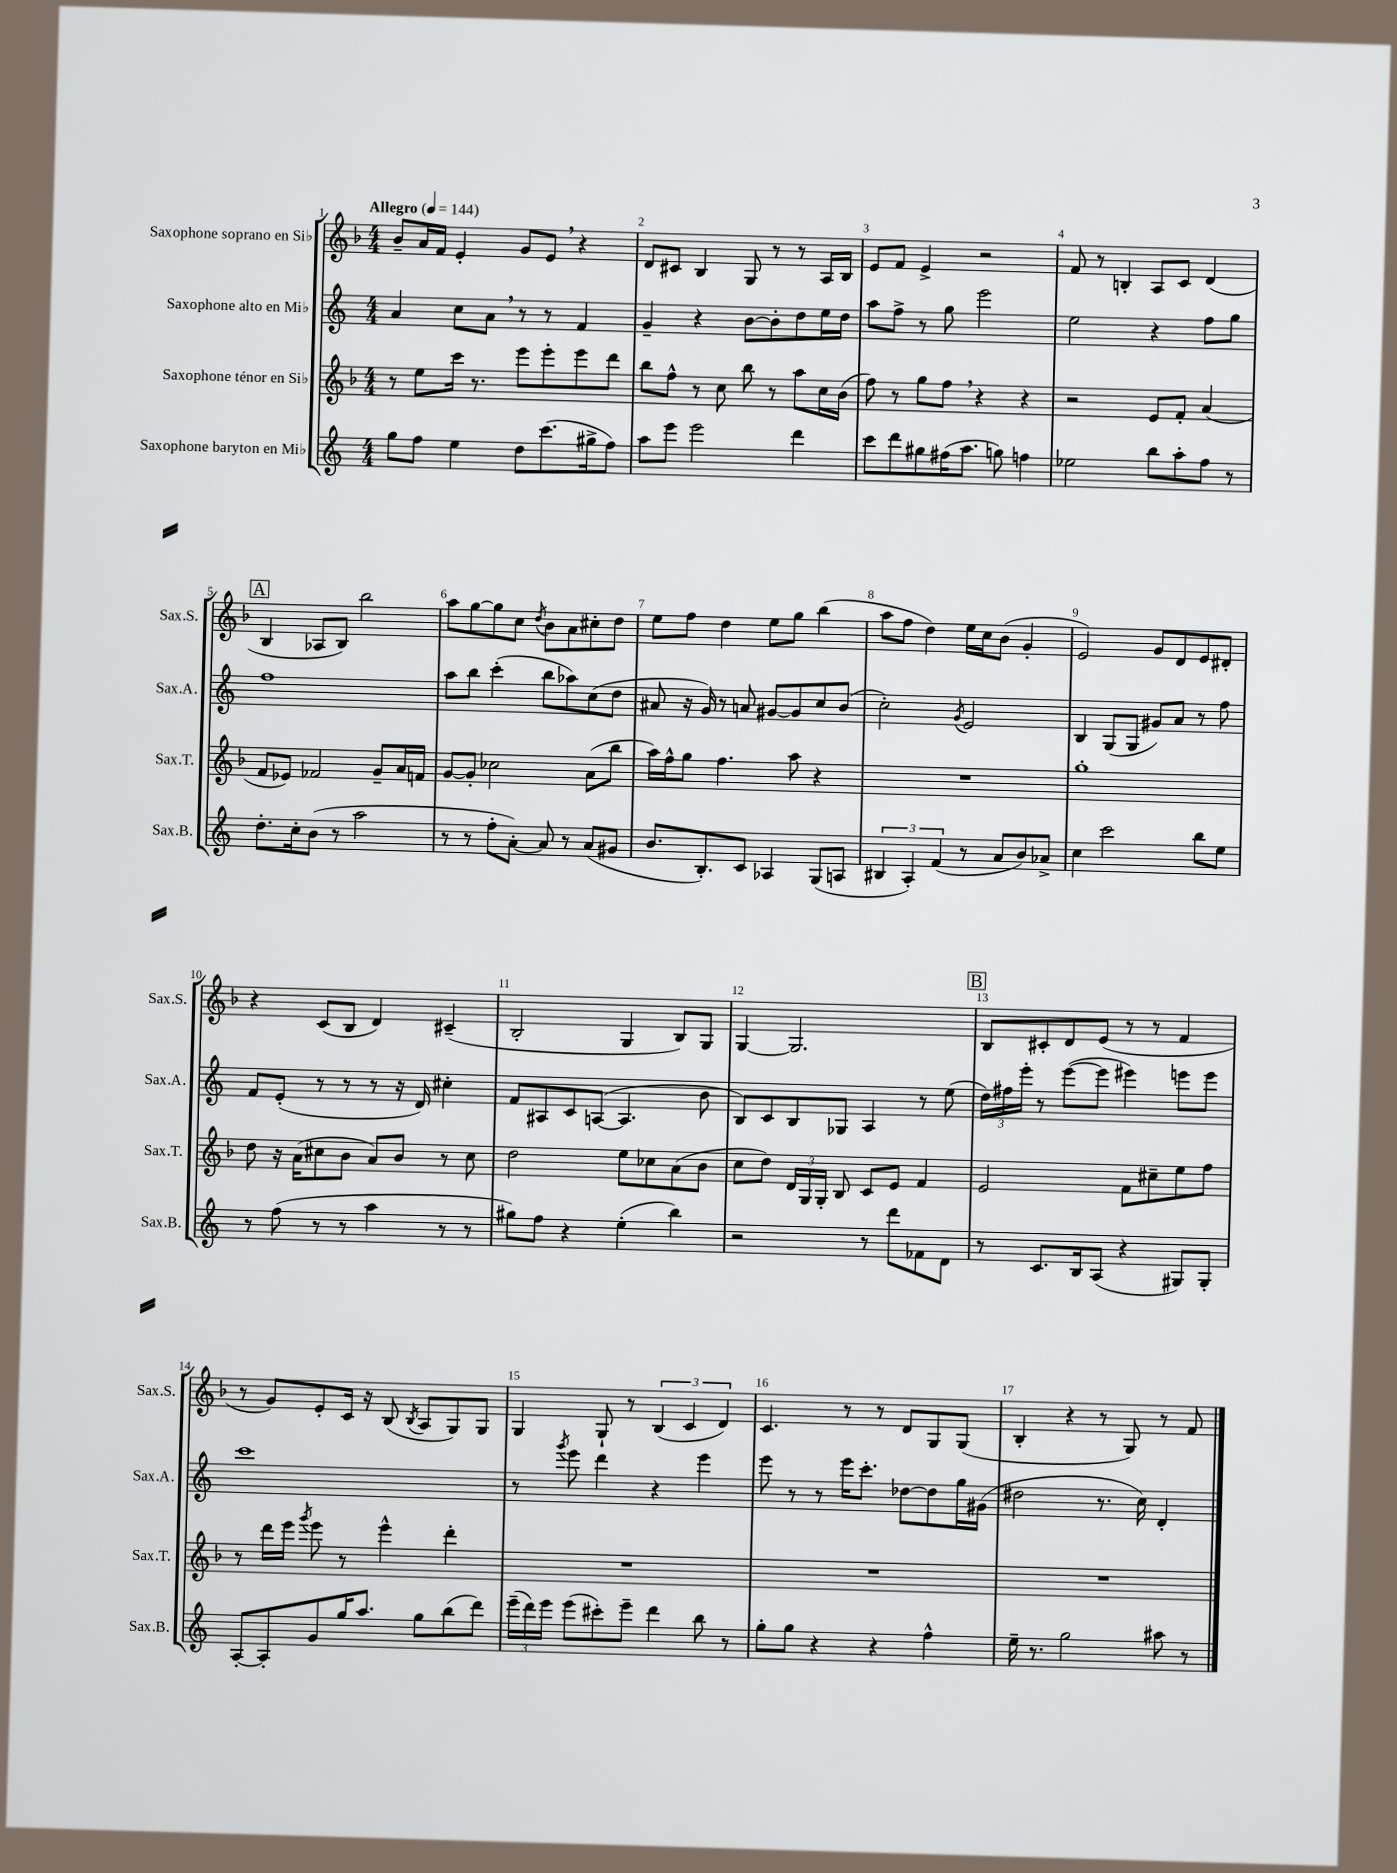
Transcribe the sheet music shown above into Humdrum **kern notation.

**kern	**kern	**kern	**kern
*staff4	*staff3	*staff2	*staff1
*clefG2	*clefG2	*clefG2	*clefG2
*k[]	*k[b-]	*k[]	*k[b-]
*M4/4	*M4/4	*M4/4	*M4/4
*MM144	*MM144	*MM144	*MM144
8gg\L	8r	4a/	8b-~/L
8ff\J	8ee\L	.	16a/L
.	.	.	16f/JJ
4ee\	16ccc\Jk	8cc\L	4e'/
.	8.r	.	.
.	.	8a\J	.
8dd\L	8eee\L	8r	8g/L
(8.ccc\	8eee'\	8r	8e/J
.	8eee\	4f/	4r
16gg#^\k	.	.	.
8ff\J)	8ddd\J	.	.
=	=	=	=
8aa\L	8bb-\L	4g~/	8d/L
8eee\J	8ff^^\J	.	8c#/J
2eee\	8r	4r	4B-/
.	8cc\	.	.
.	8bb-\	[8b\L	8G/
.	8r	8b'\]	8r
4ddd\	8aa\L	8dd\	8r
.	16cc\L	16ee\L	16A/LL
.	(16b-\JJ	16dd\JJ	16B-/JJ
=	=	=	=
8ccc\L	8ff\)	8aa\L	8e/L
8ddd\	8r	8ff^\J	8f/J
8gg#\	8gg\L	8r	4e^/
(16ff#\K	8ff\J	8gg\	.
8.aa\J	.	.	.
.	4r	2eee\	2r
8gg\)	.	.	.
4ff\	4r	.	.
=	=	=	=
2ee-\	2r	2ee\	8f/
.	.	.	8r
.	.	.	4B'/
8bb\L	8e/L	4r	8A/L
8aa'\	8f'/J	.	8c/J
8ff\J	(4a/	8ff\L	(4d/
8r	.	8gg\J	.
=	=	=	=
8.dd'\L	8f/L	1ff	4B-/
.	8e-/J)	.	.
16cc'\k	.	.	.
(8b\J	2f-/	.	8A-/L
8r	.	.	8B-/J)
2aa\	.	.	2bb-\
.	8g~/L	.	.
.	16a/L	.	.
.	16f/JJ	.	.
=	=	=	=
8r	[8g/L	8aa\L	8aa\L
8r	8g'/]J	8bb\J	[8gg\
8ff'\L	2cc-\	(4ccc'\	8gg\]
[8a'\J)	.	.	8cc\J
.	.	.	8qdd/
8a/]	.	8bb\L	8b-\L
8r	.	8aa-\)	8a\
(8a/L	(8a\L	(8cc\	8cc#'\
8g#/J	8bb-\J	8dd\J	8dd\J
=	=	=	=
8.b/L	16aa\LL)	8a#/	8ee\L
.	16ff^^\J	.	.
.	8gg\J	16r	8ff\J
8.B'/)	.	16g/)	.
.	4.ff\	8r	4dd\
8c/J	.	8a/	.
4A-/	.	[8g#/L	8ee\L
.	8aa\	8g#/]	8gg\J
(8G/L	4r	8cc/	(4bb-\
8A/J	.	(8b/J	.
=	=	=	=
6B#/	1r	2cc'\)	8aa\L
.	.	.	8ff\J
6A'/)	.	.	.
.	.	.	4dd\)
(6f/	.	.	.
.	.	8qg/	.
8r	.	2e/	16ee\LL
.	.	.	16cc\J
8a/L	.	.	(8b-\J
8b/)	.	.	4g'/
8a-^/J	.	.	.
=	=	=	=
4cc\	1gg'	4B/	2e/)
2ccc\	.	(8G/L	.
.	.	8G/J	.
.	.	8g#/L)	8g/L
.	.	8a/J	8d/
8bb\L	.	8r	8e/
8ee\J	.	8ff\	8d#'/J
=	=	=	=
8r	8dd\	8f/L	4r
(8ff\	16r	(8e'/J	.
.	(16a\LK	.	.
8r	8cc#\	8r	(8c/L
8r	8b-\J	8r	8B-/J
4aa\	8a/L)	8r	4d/)
.	8b-/J	16r	.
.	.	16d/)	.
8r	8r	4cc#'\	(4c#~/
8r	8cc#\	.	.
=	=	=	=
8gg#\L)	2dd\	8f/L	2B-'/
8ff\J	.	8A#/	.
4r	.	8c/	.
.	.	([8A/J	.
(4ee'\	8ee\L	4.A/]	4G/
.	8cc-\	.	.
4bb\)	(8a\	.	8B-/L)
.	8b-\J	8b\	8G/J
=	=	=	=
2r	8cc\L	8B/L)	[4G/
.	8dd\J)	8c/	.
.	24d/LL	8B/	2.G/]
.	24G/	.	.
.	24G'/JJ	.	.
.	8B-/	8G-/J	.
8r	8c/L	4A/	.
8ddd\L	8e/J	.	.
8f-\	4f/	8r	.
8d\J	.	(8ee\	.
=	=	=	=
8r	2e/	24dd\LL)	8B-/L
.	.	24ff#\	.
.	.	24eee'\JJ	.
8.c/L	.	8r	8c#'/
.	.	([8eee\L	8d/
16B/k	.	.	.
(8A/J	.	8eee\]J	(8e/J
4r	8f\L	4eee#\)	8r
.	8cc#~\	.	8r
8G#/L)	8ee\	8eee\L	4f/
8G#'/J	8ff\J	8eee\J	.
=	=	=	=
[8A'/L	8r	1ccc	8r
8A'/]	16ddd\LL	.	8g/L)
.	16eee\JJ	.	.
.	8qggg/	.	.
8g/	8eee\	.	8e'/
16gg/K	8r	.	16c/Jk
8.aa/J	.	.	16r
.	4eee^^\	.	(8B-/
.	.	.	8qB-/
8gg\L	.	.	8A/L
(8bb\	4ddd'\	.	8G/)
8ddd\J)	.	.	8G/J
=	=	=	=
(24eee~\LL	1r	8r	4G/
24ddd\)	.	.	.
24eee\JJ	.	.	.
.	.	8qggg/	.
(8eee\L	.	8eee\	.
8ccc#'\)	.	4ddd\	8G`/
8eee~\J	.	.	8r
4ddd\	.	4r	(6B-/
.	.	.	6c/
8bb\	.	4eee\	.
.	.	.	6d/)
8r	.	.	.
=	=	=	=
8gg'\L	1r	8eee\	4.c/
8gg\J	.	8r	.
4r	.	8r	.
.	.	16eee\LK	8r
.	.	8.ccc'\J	.
4r	.	.	8r
.	.	[8dd-\L	8d/L
4ff^^\	.	8dd-\]	8G/
.	.	16gg\L	(8G/J
.	.	(16g#\JJ	.
=	=	=	=
16ee~\	1r	2dd#\	4B-'/
8.r	.	.	.
2gg\	.	.	4r
.	.	8.r	8r
.	.	.	8G/)
.	.	16cc\)	.
8aa#\	.	4d'/	8r
8r	.	.	8f/
==	==	==	==
*-	*-	*-	*-
